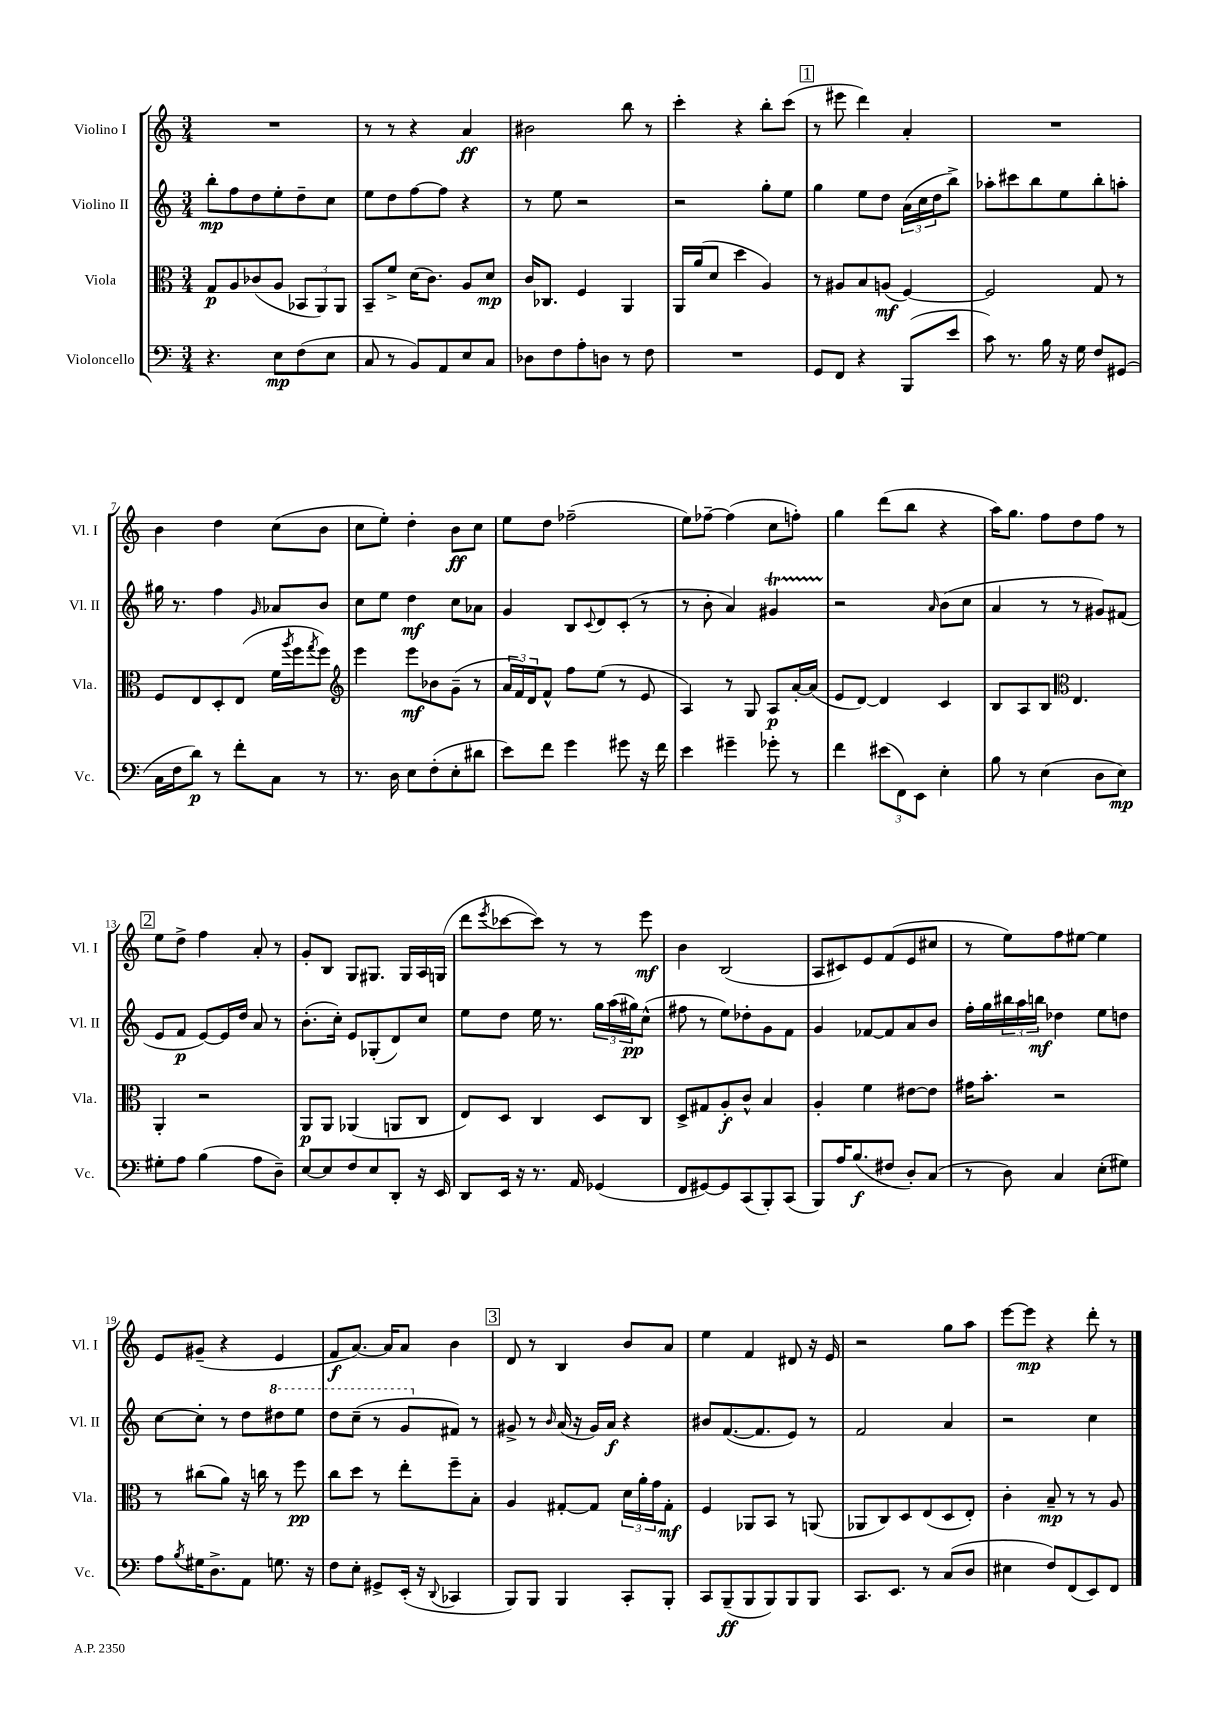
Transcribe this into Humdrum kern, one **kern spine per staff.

**kern	**dynam	**kern	**dynam	**kern	**dynam	**kern	**dynam
*part4	*part4	*part3	*part3	*part2	*part2	*part1	*part1
*staff4	*staff4	*staff3	*staff3	*staff2	*staff2	*staff1	*staff1
*I"Violoncello	*	*I"Viola	*	*I"Violino II	*	*I"Violino I	*
*I'Vc.	*	*I'Vla.	*	*I'Vl. II	*	*I'Vl. I	*
*clefF4	*	*clefC3	*	*clefG2	*	*clefG2	*
*k[]	*	*k[]	*	*k[]	*	*k[]	*
*M3/4	*	*M3/4	*	*M3/4	*	*M3/4	*
=1	=1	=1	=1	=1	=1	=1	=1
4.r	.	8G/L	p	8bb'\L	mp	2.r	.
.	.	8A/	.	8ff\	.	.	.
.	.	(8c-X/	.	8dd\	.	.	.
8E\L	mp	8A/J	.	8ee'\	.	.	.
(8F\	.	12BB-X/L	.	8dd~\	.	.	.
.	.	12AA/)	.	.	.	.	.
8E\J	.	.	.	8cc\J	.	.	.
.	.	12AA/J	.	.	.	.	.
=2	=2	=2	=2	=2	=2	=2	=2
8C/	.	8BB~/L	.	8ee\L	.	8r	.
8r	.	8f^/J	.	8dd\	.	8r	.
8BB/L)	.	(16d\KL	.	[8ff\	.	4r	.
.	.	8.c\J)	.	.	.	.	.
8AA/	.	.	.	8ff\J]	.	.	.
8E/	.	8A/L	.	4r	.	4a/	ff
8C/J	.	8d/J	mp	.	.	.	.
=3	=3	=3	=3	=3	=3	=3	=3
8D-X\L	.	16c/KL	.	8r	.	2b#X\	.
.	.	8.C-X/J	.	.	.	.	.
8F\	.	.	.	8ee\	.	.	.
8A'\	.	4F/	.	2r	.	.	.
8Dn\J	.	.	.	.	.	.	.
8r	.	4AA/	.	.	.	8bb\	.
8F\	.	.	.	.	.	8r	.
=4	=4	=4	=4	=4	=4	=4	=4
2.r	.	16AA/LL	.	2r	.	4ccc'\	.
.	.	(16a/J	.	.	.	.	.
.	.	8d/J	.	.	.	.	.
.	.	4dd\	.	.	.	4r	.
.	.	4A/)	.	8gg'\L	.	8bb'\L	.
.	.	.	.	8ee\J	.	(8ccc\J	.
!!LO:REH:place=s1:t=1
=5	=5	=5	=5	=5	=5	=5	=5
8GG/L	.	8r	.	4gg\	.	8r	.
8FF/J	.	8A#X/L	.	.	.	8eee#X\	.
4r	.	8B/	.	8ee\L	.	4ddd\)	.
.	.	(8An/J	mf	8dd\J	.	.	.
(8BBB/L	.	[4F/)	.	(24a\LL	.	4a'/	.
.	.	.	.	24cc\	.	.	.
.	.	.	.	24dd\J	.	.	.
8e/J	.	.	.	8bb^\J)	.	.	.
=6	=6	=6	=6	=6	=6	=6	=6
8c\)	.	2F/]	.	8aa-X'\L	.	2.r	.
8.r	.	.	.	8ccc#X\	.	.	.
.	.	.	.	8bb\	.	.	.
16B\	.	.	.	.	.	.	.
16r	.	.	.	8ee\	.	.	.
16G\	.	.	.	.	.	.	.
8F/L	.	8G/	.	8bb'\	.	.	.
(8GG#X/J	.	8r	.	8aan'\J	.	.	.
!!LO:LB:g=z
=7	=7	=7	=7	=7	=7	=7	=7
16C\LL	.	8F/L	.	16gg#X\	.	4b\	.
16F\J	.	.	.	8.r	.	.	.
8d\J)	p	8E/	.	.	.	.	.
8r	.	8D'/	.	4ff\	.	4dd\	.
8f'\L	.	(8E/J	.	.	.	.	.
.	.	.	.	16qqg/	.	.	.
8C\J	.	16f\LL	.	8a-X/L	.	(8cc\L	.
.	.	8qaa/	.	.	.	.	.
.	.	16ff\J	.	.	.	.	.
.	.	8qgg/	.	.	.	.	.
8r	.	8ff\J)	.	8b/J	.	8b\J	.
=8	=8	=8	=8	=8	=8	=8	=8
*	*	*clefG2	*	*	*	*	*
8.r	.	4eee\	.	8cc\L	.	8cc\L	.
.	.	.	.	8ee\J	.	8ee'\J)	.
16D\	.	.	.	.	.	.	.
8E\L	.	8eee\L	mf	4dd\	mf	4dd'\	.
(8F'\	.	8b-X\	.	.	.	.	.
8E'\	.	(8g~\J	.	8cc\L	.	8b\L	ff
8d#X\J	.	8r	.	8a-X\J	.	8cc\J	.
=9	=9	=9	=9	=9	=9	=9	=9
8e\L)	.	24a/LL	.	4g/	.	8ee\L	.
.	.	24f/)	.	.	.	.	.
.	.	24d/J	.	.	.	.	.
8f\J	.	8f^^/J	.	.	.	8dd\J	.
4g\	.	8ff\L	.	8B/L	.	(2ff-X~\	.
.	.	.	.	8qqc/	.	.	.
.	.	(8ee\J	.	8d/	.	.	.
8g#X\	.	8r	.	(8c'/J	.	.	.
16r	.	8e/	.	8r	.	.	.
16f\	.	.	.	.	.	.	.
=10	=10	=10	=10	=10	=10	=10	=10
4e\	.	4A/)	.	8r	.	8ee\L)	.
.	.	.	.	8b'\	.	[8ff-X~\J	.
4g#X~\	.	8r	.	4a/)	.	(4ff-\]	.
.	.	8G/	.	.	.	.	.
8g-X'\	.	8A/L	p	4g#Xt/	.	8cc\L	.
8r	.	[16a'/L	.	.	.	8ffn'\J)	.
.	.	(16a/JJ]	.	.	.	.	.
=11	=11	=11	=11	=11	=11	=11	=11
4f\	.	8e/L	.	2r	.	4gg\	.
.	.	[8d/J)	.	.	.	.	.
(12e#X\L	.	4d/]	.	.	.	(8ddd\L	.
12FF\)	.	.	.	.	.	.	.
.	.	.	.	.	.	8bb\J	.
12EE\J	.	.	.	.	.	.	.
.	.	.	.	16qqa/	.	.	.
4E'\	.	4c/	.	(8b\L	.	4r	.
.	.	.	.	8cc\J	.	.	.
=12	=12	=12	=12	=12	=12	=12	=12
8B\	.	8B/L	.	4a/	.	16aa\KL)	.
.	.	.	.	.	.	8.gg\J	.
8r	.	8A/	.	.	.	.	.
(4E\	.	8B/J	.	8r	.	8ff\L	.
*	*	*clefC3	*	*	*	*	*
.	.	4.E/	.	8r	.	8dd\	.
8D\L	.	.	.	8g#X/L)	.	8ff\J	.
8E\J)	mp	.	.	(8f#X/J	.	8r	.
!!LO:LB:g=z
!!LO:REH:place=s1:t=2
=13	=13	=13	=13	=13	=13	=13	=13
8G#X'\L	.	4AA'/	.	8e/L	.	8ee\L	.
8A\J	.	.	.	8f/J	p	8dd^\J	.
(4B\	.	2r	.	[8e/L)	.	4ff\	.
.	.	.	.	16e/L]	.	.	.
.	.	.	.	16dd/JJ	.	.	.
8A\L	.	.	.	8a/	.	8a'/	.
8D~\J)	.	.	.	8r	.	8r	.
=14	=14	=14	=14	=14	=14	=14	=14
[8E/L	.	8AA/L	p	(8.b'\L	.	8g'/L	.
8E/]	.	8AA/J	.	.	.	8B/J	.
.	.	.	.	16cc'\Jk)	.	.	.
8F/	.	(4AA-X/	.	8e/L	.	8G/L	.
8E/	.	.	.	(8G-X'/	.	8.G#X/J	.
8DD'/J	.	8AAn/L	.	8d/)	.	.	.
.	.	.	.	.	.	16G#/LL	.
16r	.	8C/J	.	8cc/J	.	16A/	.
16EE/	.	.	.	.	.	(16Gn/JJ	.
=15	=15	=15	=15	=15	=15	=15	=15
8DD/L	.	8E/L)	.	8ee\L	.	8ddd\L	.
.	.	.	.	.	.	8qeee/	.
16EE/Jk	.	8D/J	.	8dd\J	.	[8ccc-X\	.
16r	.	.	.	.	.	.	.
8.r	.	4C/	.	16ee\	.	8ccc-\J])	.
.	.	.	.	8.r	.	.	.
.	.	.	.	.	.	8r	.
16AA/	.	.	.	.	.	.	.
(4GG-X/	.	8D/L	.	24gg\LL	.	8r	.
.	.	.	.	(24aa\	.	.	.
.	.	.	.	24gg#X\J)	pp	.	.
.	.	8C/J	.	(8cc^^\J	.	8eee\	mf
=16	=16	=16	=16	=16	=16	=16	=16
8FF/L	.	8D^/L	.	8ff#X\	.	4b\	.
[8GG#X/)	.	8G#X/	.	8r	.	.	.
8GG#/]	.	8A'/	f	8ee\L)	.	(2B/	.
(8CC/	.	8c^^/J	.	8dd-X'\	.	.	.
8BBB'/)	.	4B/	.	8g\	.	.	.
(8CC/J	.	.	.	8f\J	.	.	.
=17	=17	=17	=17	=17	=17	=17	=17
8BBB/L)	.	4A'/	.	4g/	.	8A/L	.
16A/K	.	.	.	.	.	8c#X/)	.
(8.B/	f	.	.	.	.	.	.
.	.	4f\	.	[8f-X/L	.	8e/	.
8F#X/J	.	.	.	8f-/]	.	(8f/	.
8D'/L)	.	[8e#X\L	.	8a/	.	8e/	.
(8C/J	.	8e#\J]	.	8b/J	.	8cc#X/J	.
=18	=18	=18	=18	=18	=18	=18	=18
8r	.	16g#X\KL	.	16ff'\LL	.	8r	.
.	.	8.b'\J	.	16gg\	.	.	.
8D\)	.	.	.	24bb#X\	.	8ee\L)	.
.	.	.	.	24aa\	.	.	.
.	.	.	.	24bbn\JJ	mf	.	.
4C/	.	2r	.	4dd-X\	.	8ff\	.
.	.	.	.	.	.	[8ee#X\J	.
(8E'\L	.	.	.	8ee\L	.	4ee#\]	.
8G#X\J)	.	.	.	8ddn\J	.	.	.
!!LO:LB:g=z
=19	=19	=19	=19	=19	=19	=19	=19
8A\L	.	8r	.	[8cc\L	.	8e/L	.
8qB/	.	.	.	.	.	.	.
16G#X\K	.	(8cc#X\L	.	8cc'\J]	.	(8g#X~/J	.
8.D^\	.	.	.	.	.	.	.
.	.	8a\J)	.	8r	.	4r	.
8AA\J	.	16r	.	8dd\L	.	.	.
.	.	16ccn\	.	.	.	.	.
*	*	*	*	*8va	*	*	*
8.Gn\	.	8r	.	8ddd#X\	.	4e/	.
.	.	8ff\	pp	8eee\J	.	.	.
16r	.	.	.	.	.	.	.
=20	=20	=20	=20	=20	=20	=20	=20
8F\L	.	8cc\L	.	8ddd\L	.	8f/L	f
8E'\J	.	8dd\J	.	(8ccc~\J	.	[8.a/J)	.
8GG#X^/L	.	8r	.	8r	.	.	.
.	.	.	.	.	.	16a/KL]	.
(16EE'/Jk	.	8ee'\L	.	8gg/L	.	8a/J	.
16r	.	.	.	.	.	.	.
8qqDD/	.	.	.	.	.	.	.
*	*	*	*	*X8va	*	*	*
4CC-X/	.	8ff~\	.	8f#X/J)	.	4b\	.
.	.	8B'\J	.	8r	.	.	.
!!LO:REH:place=s1:t=3
=21	=21	=21	=21	=21	=21	=21	=21
8BBB/L)	.	4A/	.	8g#X^/	.	8d/	.
8BBB/J	.	.	.	8r	.	8r	.
.	.	.	.	16qqb/	.	.	.
4BBB/	.	[8G#X'/L	.	(16a/	.	4B/	.
.	.	.	.	16r	.	.	.
.	.	8G#/J]	.	16g#/LL)	.	.	.
.	.	.	.	16a/JJ	f	.	.
8CC'/L	.	24d\LL	.	4r	.	8b/L	.
.	.	24a'\	.	.	.	.	.
.	.	24g\J	.	.	.	.	.
8BBB'/J	.	8G#'\J	mf	.	.	8a/J	.
=22	=22	=22	=22	=22	=22	=22	=22
8CC/L	.	4F/	.	8b#X/L	.	4ee\	.
(8BBB~/	ff	.	.	([8.f/	.	.	.
8BBB/	.	8AA-X/L	.	.	.	4f/	.
.	.	.	.	8.f/]	.	.	.
8BBB/)	.	8BB/J	.	.	.	.	.
8BBB/	.	8r	.	8e/J)	.	8d#X/	.
8BBB/J	.	(8AAn/	.	8r	.	16r	.
.	.	.	.	.	.	16e/	.
=23	=23	=23	=23	=23	=23	=23	=23
8.CC/L	.	8AA-X/L	.	2f/	.	2r	.
.	.	8C/)	.	.	.	.	.
8.EE/J	.	.	.	.	.	.	.
.	.	8D/	.	.	.	.	.
8r	.	(8E/	.	.	.	.	.
(8C/L	.	8D/	.	4a/	.	8gg\L	.
8D/J	.	8E'/J)	.	.	.	8aa\J	.
=24	=24	=24	=24	=24	=24	=24	=24
4E#X\	.	4c'\	.	2r	.	[8eee\L	.
.	.	.	.	.	.	8eee\J]	mp
8F/L)	.	8B~/	mp	.	.	4r	.
(8FF/	.	8r	.	.	.	.	.
8EE/)	.	8r	.	4cc\	.	8ddd'\	.
8FF/J	.	8A/	.	.	.	8r	.
==	==	==	==	==	==	==	==
*-	*-	*-	*-	*-	*-	*-	*-
